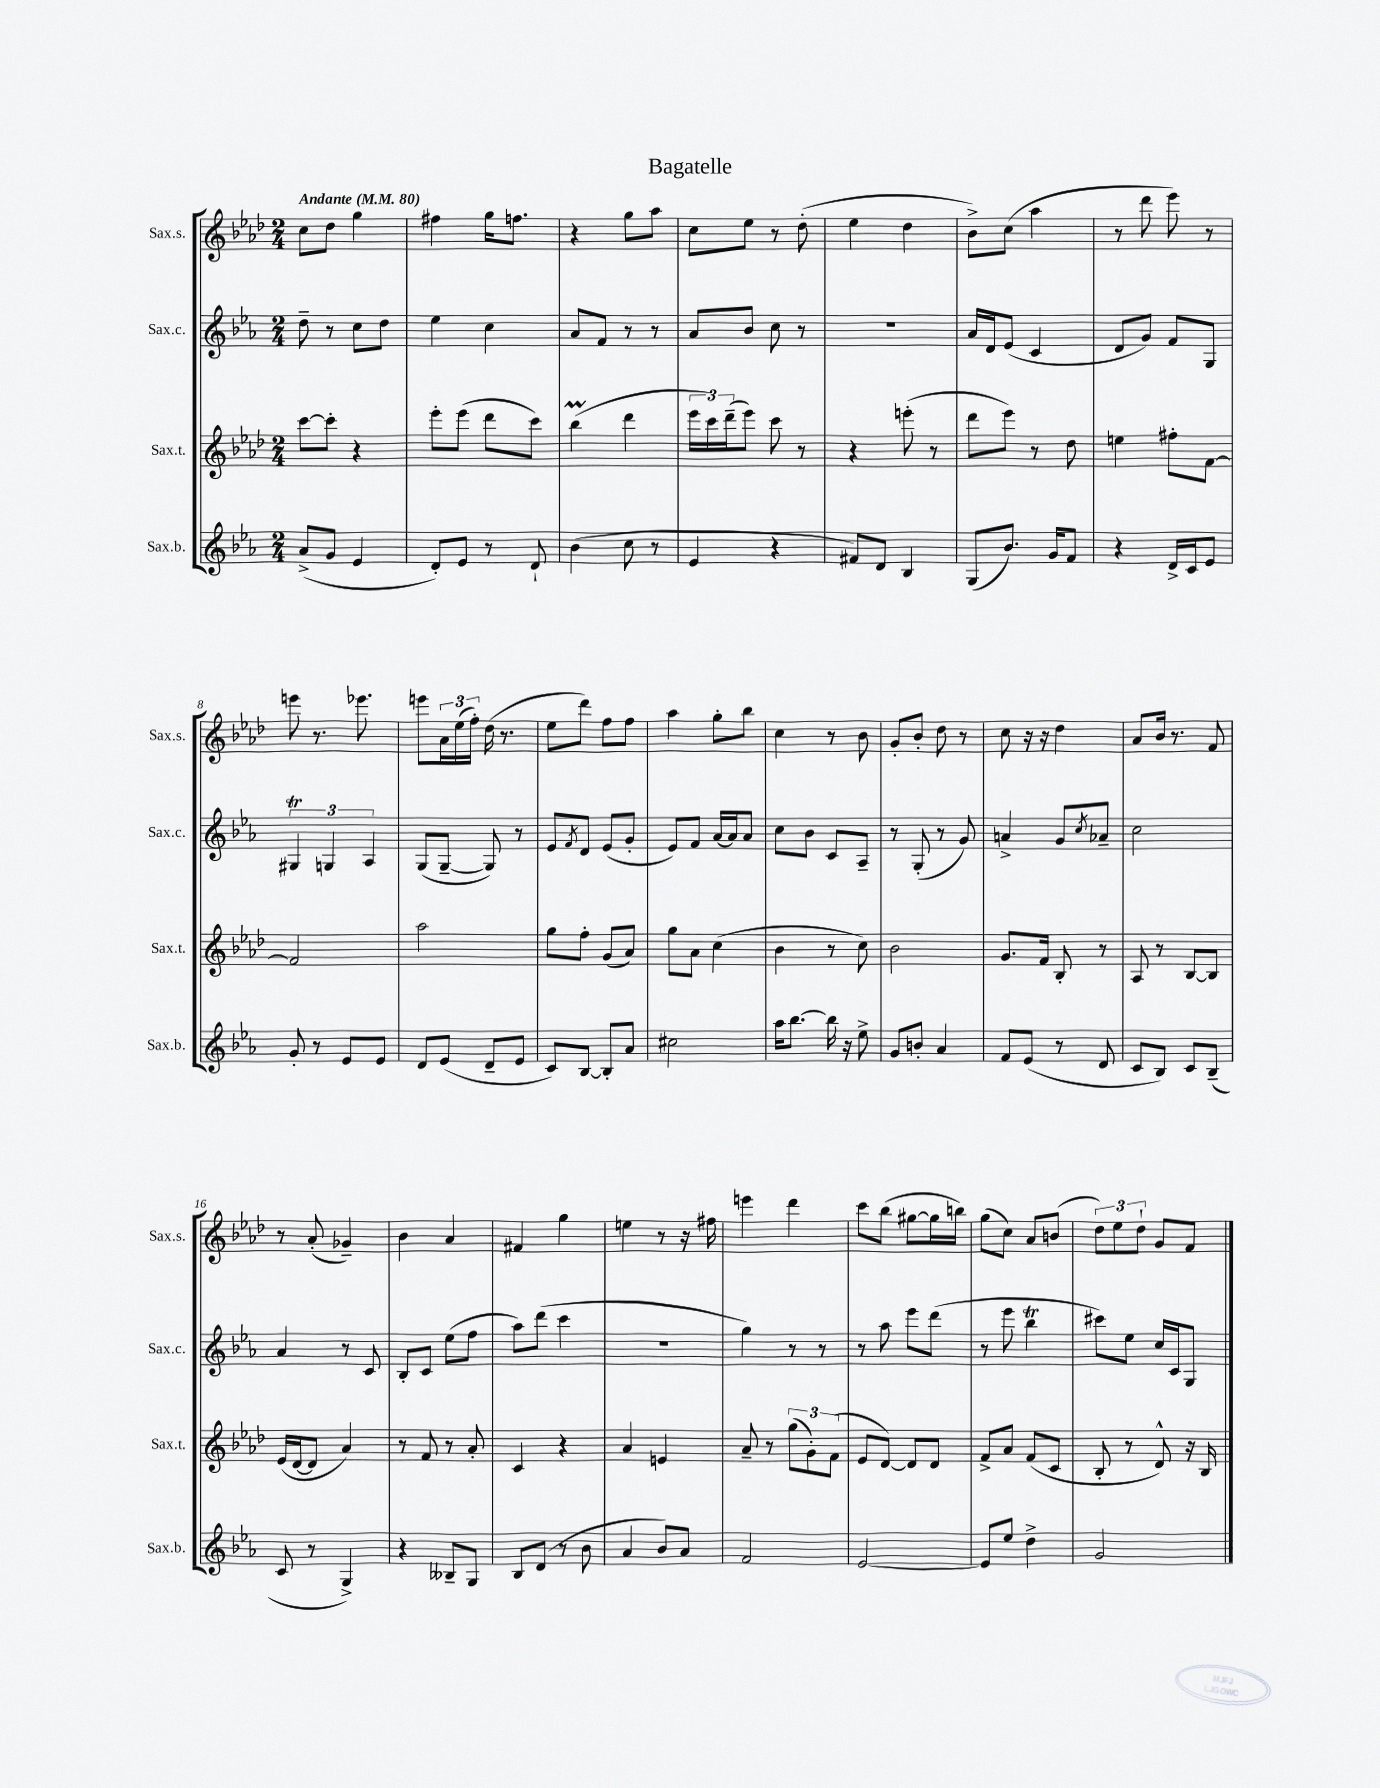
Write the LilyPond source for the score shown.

\header { title = "Bagatelle" }
<<
\new StaffGroup <<
\new Staff = "s0" \with { instrumentName = "Sax.s." shortInstrumentName = "Sax.s." } {
    \clef treble \key aes \major \numericTimeSignature \time 2/4 \tempo "Andante" 4 = 80
    c''8 des''8 g''4 |
    fis''4 g''16 f''8. |
    r4 g''8 aes''8 |
    c''8 ees''8 r8 des''8-.( |
    ees''4 des''4 |
    bes'8->) c''8( aes''4 |
    r8 des'''8 ees'''8) r8 |
    e'''8 r8. ees'''8. |
    e'''8 \tuplet 3/2 { aes'16 ees''16( f''16-.) } des''16( r8. |
    ees''8 des'''8) f''8 f''8 |
    aes''4 g''8-. bes''8 |
    c''4 r8 bes'8 |
    g'8-. bes'8-. des''8 r8 |
    c''8 r16 r16 des''4 |
    aes'8 bes'16 r8. f'8 |
    r8 aes'8-.( ges'4--) |
    bes'4 aes'4 |
    fis'4 g''4 |
    e''4 r8 r16 fis''16 |
    e'''4 des'''4 |
    c'''8 bes''8( gis''8~ gis''16 b''16) |
    g''8( c''8) aes'8 b'8( |
    \tuplet 3/2 { des''8) ees''8 des''8-! } g'8 f'8 \bar "|." |
}
\new Staff = "s1" \with { instrumentName = "Sax.c." shortInstrumentName = "Sax.c." } {
    \clef treble \key ees \major \numericTimeSignature \time 2/4
    d''8-- r8 c''8 d''8 |
    ees''4 c''4 |
    aes'8 f'8 r8 r8 |
    aes'8 bes'8 c''8 r8 |
    R2 |
    aes'16 d'16 ees'8( c'4 |
    d'8 g'8) f'8 g8 |
    \tuplet 3/2 { gis4\trill g4 aes4 } |
    g8( g8~-- g8) r8 |
    ees'8 \acciaccatura { f'8 } d'8 ees'8( g'8-. |
    ees'8) f'8 aes'16~ aes'16 aes'8 |
    c''8 bes'8 c'8 aes8-- |
    r8 g8-.( r8 g'8) |
    a'4-> g'8 \acciaccatura { c''8 } aes'8-- |
    c''2 |
    aes'4 r8 c'8 |
    bes8-. c'8 ees''8( f''8 |
    aes''8) d'''8( c'''4 |
    r2 |
    g''4) r8 r8 |
    r8 aes''8 ees'''8 d'''8( |
    r8 ees'''8 bes''4\trill |
    cis'''8) ees''8 c''16 c'16 g8 \bar "|." |
}
\new Staff = "s2" \with { instrumentName = "Sax.t." shortInstrumentName = "Sax.t." } {
    \clef treble \key aes \major \numericTimeSignature \time 2/4
    c'''8~ c'''8-. r4 |
    ees'''8-. ees'''8( des'''8 c'''8) |
    bes''4\prall( des'''4 |
    \tuplet 3/2 { ees'''16 c'''16) des'''16--( } ees'''8) c'''8 r8 |
    r4 e'''8-.( r8 |
    des'''8 ees'''8) r8 des''8 |
    e''4 fis''8-. f'8~ |
    f'2 |
    aes''2 |
    g''8 f''8-. g'8( aes'8) |
    g''8 aes'8 c''4( |
    bes'4 r8 c''8) |
    bes'2 |
    g'8. f'16 bes8-. r8 |
    aes8 r8 bes8~ bes8 |
    ees'16( des'16~ des'8 aes'4) |
    r8 f'8 r8 aes'8-. |
    c'4 r4 |
    aes'4 e'4 |
    aes'8-- r8 \tuplet 3/2 { g''8( g'8-.) f'8( } |
    ees'8 des'8~) des'8 des'8 |
    f'8-> aes'8 f'8( c'8 |
    bes8-. r8 des'8-^) r16 bes16 \bar "|." |
}
\new Staff = "s3" \with { instrumentName = "Sax.b." shortInstrumentName = "Sax.b." } {
    \clef treble \key ees \major \numericTimeSignature \time 2/4
    aes'8->( g'8 ees'4 |
    d'8-.) ees'8 r8 d'8-! |
    bes'4( c''8 r8 |
    ees'4 r4 |
    fis'8) d'8 bes4 |
    g8( bes'8.) g'16 f'8 |
    r4 d'16-> c'16 ees'8 |
    g'8-. r8 ees'8 ees'8 |
    d'8 ees'8( d'8-- ees'8 |
    c'8) bes8~ bes8-. aes'8 |
    cis''2 |
    aes''16 bes''8.~ bes''16 r16 ees''8-> |
    g'8 b'8-. aes'4 |
    f'8 ees'8( r8 d'8 |
    c'8 bes8) c'8 bes8--( |
    c'8 r8 g4->) |
    r4 beses8-- g8 |
    bes8 d'8( r8 bes'8 |
    aes'4 bes'8) aes'8 |
    f'2 |
    ees'2~ |
    ees'8 ees''8 d''4-> |
    g'2 \bar "|." |
}
>>
>>
